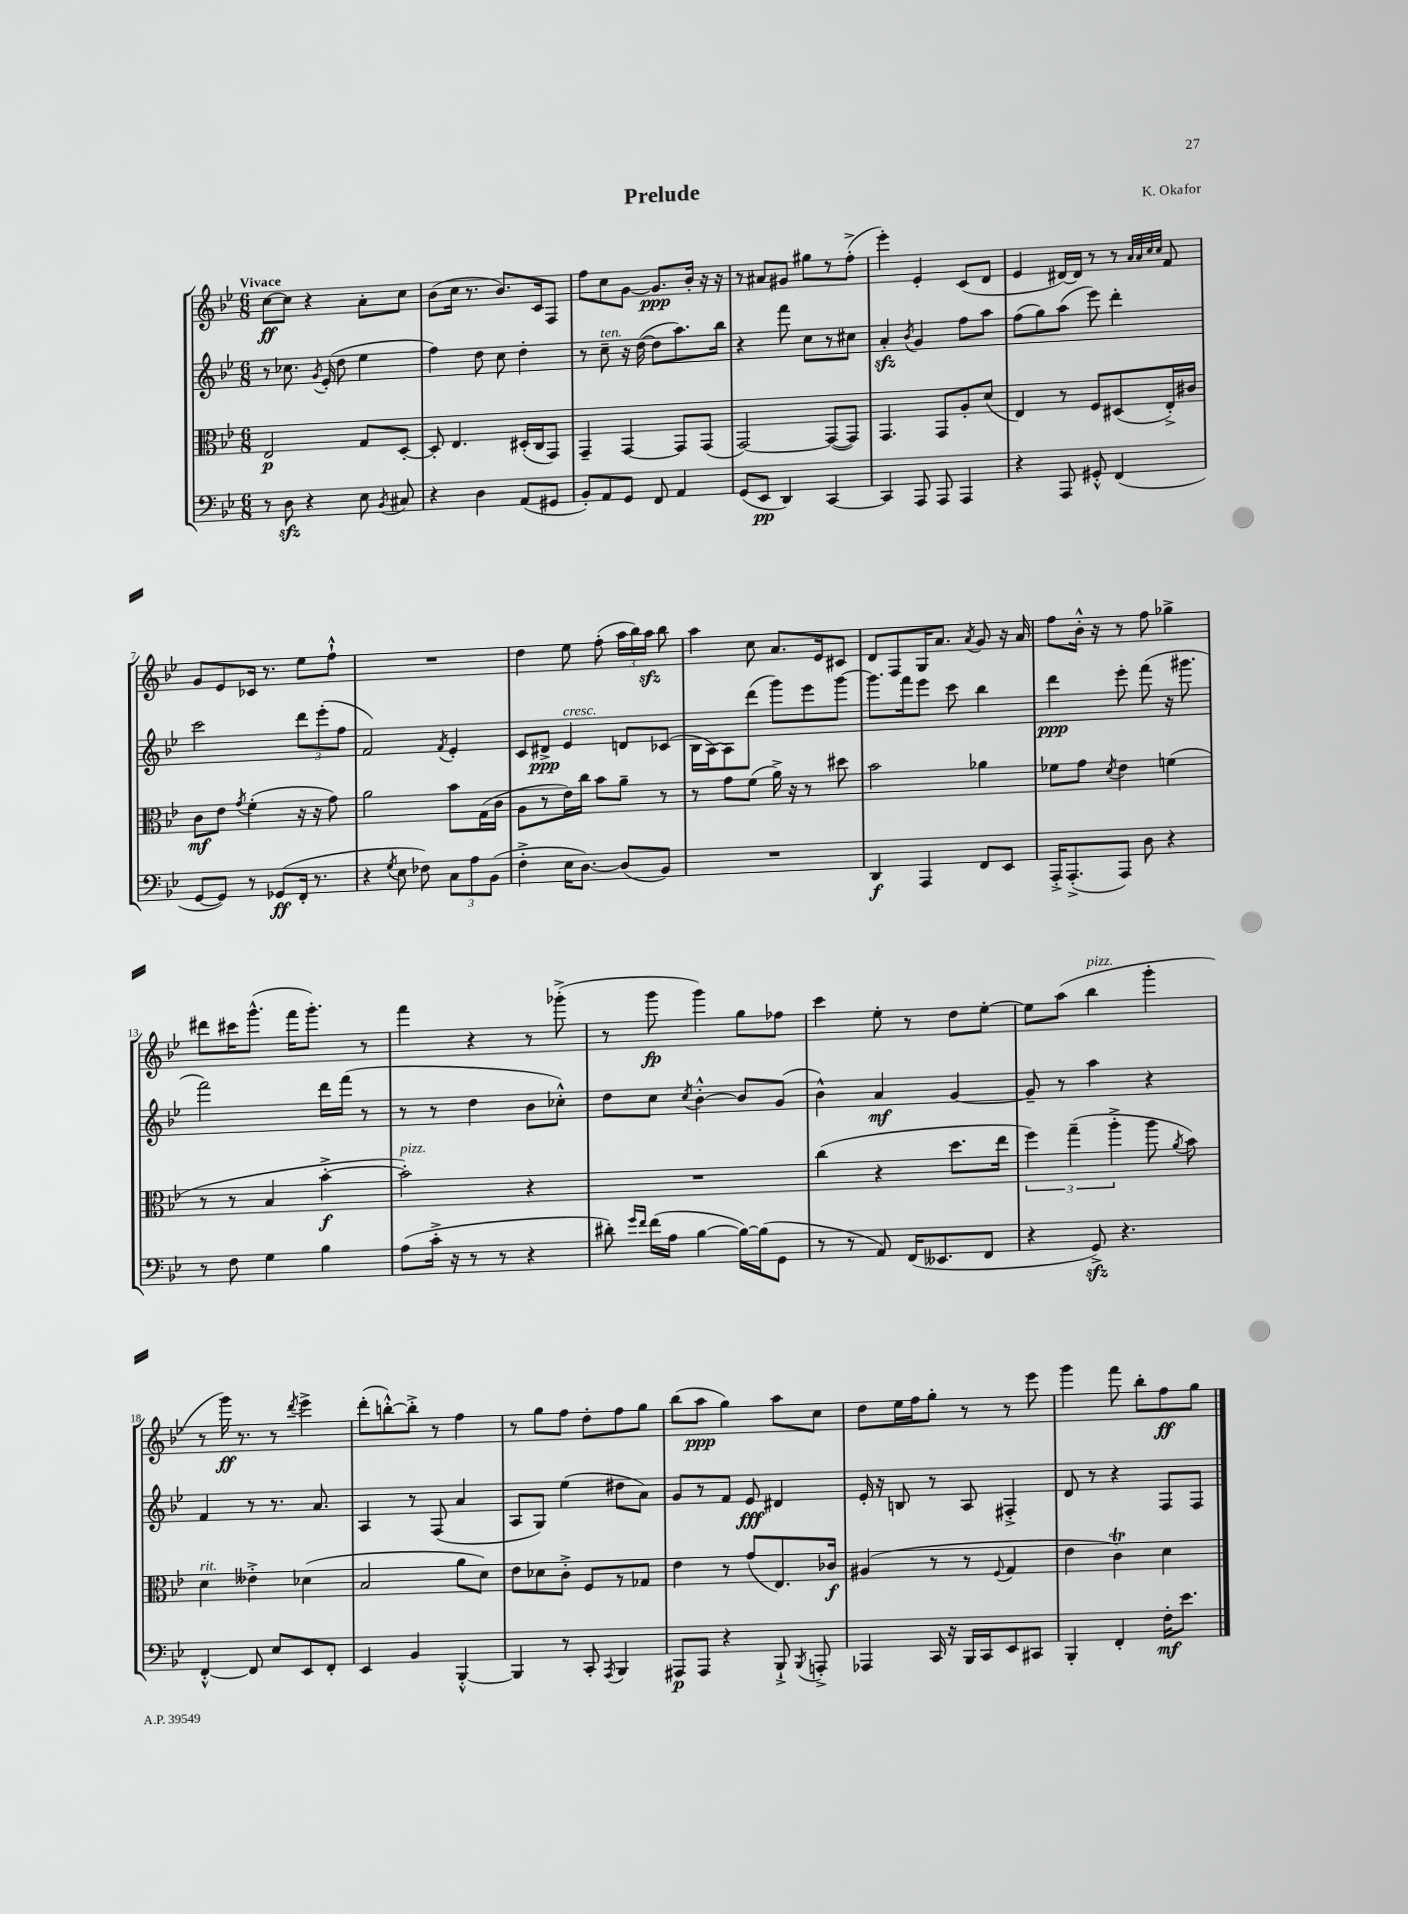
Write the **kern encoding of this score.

**kern	**kern	**kern	**kern
*staff4	*staff3	*staff2	*staff1
*clefF4	*clefC3	*clefG2	*clefG2
*k[b-e-]	*k[b-e-]	*k[b-e-]	*k[b-e-]
*M6/8	*M6/8	*M6/8	*M6/8
8r	2E-/	8r	[8cc\L
8D\	.	8.cc-\	8cc\]J
4r	.	.	4r
.	.	8qg/	.
.	.	(16e-'/	.
.	.	8dd\	.
8E-\	8G/L	4ee-\	8a'\L
8qBB-/	.	.	.
8C#/	[8D'/J	.	8cc\J
=	=	=	=
4r	8D'/]	4ff\)	(8b-\L
.	4.E-/	.	16cc\Jk
.	.	.	8.r
4D\	.	8dd\	.
.	.	8cc\	8.b-/L)
(8AA/L	(16D#'/LL	4dd'\	.
.	16C/J	.	16c/k
8GG#/J	8GG/J)	.	8F/J
=	=	=	=
8BB-'/L)	4GG~/	8r	8ff\L
8AA/	.	8cc~\	8cc\
8GG/J	[4GG/	16r	[8g\J
.	.	([16dd\	.
8FF/	.	8dd\]L	8.g/]L
4AA/	8GG/]L	8.aa\)	.
.	.	.	16b-'/Jk
.	(8GG/J	.	16r
.	.	16bb-\Jk	16r
=	=	=	=
(8GG/L	[2GG/)	4r	8r
8EE-/J	.	.	8a#/L
4DD/)	.	8fff\	8g#/J
.	.	8cc\L	8gg#\L
[4CC/	(8GG/_L	8r	8r
.	8GG/]J)	8cc#\J	(8ff'^\J
=	=	=	=
4CC/]	4.GG/	4a'/	4eee-'\)
.	.	8qb-/	.
8AAA/	.	4g/	4e-'/
8AAA/	8GG/L	.	.
4AAA/	8A'/	8ff\L	(8c/L
.	(8d/J	8aa\J	8d/J
=	=	=	=
4r	4E-/)	(8ff\L	4e-/
.	.	8gg\)	.
8AAA/	8r	(8aa\J	[16d#/LL)
.	.	.	16d#/]JJ
8GG#'^^/	8F/L	8eee-\)	8r
(4FF/	(8D#/	4ddd'\	8r
.	.	.	32qqa/LLL
.	.	.	32qqa/
.	.	.	32qqcc/
.	.	.	32qqcc/JJJ
.	16E-'^/L)	.	8f/
.	16c#/JJ	.	.
=	=	=	=
[8GG/L	8c\L	2ccc\	8g/L
8GG/]J)	8e-\J	.	8e-/
.	8qg/	.	.
8r	(4f'\	.	16c-/Jk
.	.	.	8.r
(8GG-/L	.	.	.
16FF'/Jk	16r	12ddd\L	8ee-\L
8.r	16r	.	.
.	.	(12eee-'\	.
.	8g\)	.	8ff`^^\J
.	.	12ff\J	.
=	=	=	=
4r	2a\	2f/)	2.r
8qG/	.	.	.
8E-\	.	.	.
8F-\)	.	.	.
.	.	8qf/	.
12C\L	8b-\L	4e-'/	.
12A\	.	.	.
.	(16G\L	.	.
(12BB-\J	.	.	.
.	16c\JJ	.	.
=	=	=	=
4F'^\	8A\L	8c/L	4dd\
.	8r	8d#^/J	.
16E-\LK	16e-\L)	4e-/	8ee-\
[8.D\J)	16cc\JJ	.	.
.	8b-\L	.	(8ff'\
(8D/]L	8a~\J	8d/L	24aa\LL
.	.	.	24bb-\)
.	.	.	24aa\JJ
8BB-/J)	8r	(8c-/J	8bb-\
=	=	=	=
2.r	8r	16B-\LL	4aa\
.	.	[16A\J)	.
.	8g\L	8A\]	.
.	(8f\J	(8ddd\J	8cc\
.	16a^\)	8ggg\L)	8.a/L
.	16r	.	.
.	8r	8eee-\	.
.	.	.	16e-/k
.	8dd#\	[8ggg\J	8c#/J
=	=	=	=
4DD/	2b-\	8.ggg\]L	8d/L
.	.	.	8F/
.	.	16fff\k	.
4AAA/	.	8eee-\J	16G/K
.	.	.	8.a/J
.	.	8ccc\	.
.	.	.	8qa/
8FF/L	4a-\	4bb-\	8g/
8EE-/J	.	.	16r
.	.	.	16a/
=	=	=	=
16AAA'^/LK	8f-\L	4ddd\	8ff\L
(8.AAA'^/	.	.	.
.	8g\J	.	16b-'^^\Jk
.	.	.	16r
.	8qd/	.	.
8AAA/J)	4e-\	8eee-'\	8r
8D\	.	(8fff\	8ff\
4r	(4f\	16r	4gg-^\
.	.	8.ggg#\	.
=	=	=	=
8r	8r	2fff\)	8ddd#\L
8F\	8r	.	16ccc#\K
.	.	.	(8.ggg^^\J
4G\	4B-/	.	.
.	.	.	16fff\LK
.	.	.	8.ggg'\J)
4B-\	[4b-'^\	16ddd\LL	.
.	.	(16fff\JJ	.
.	.	8r	8r
=	=	=	=
(8A\L	2b-'\])	8r	4fff\
16c'^\Jk	.	8r	.
16r	.	.	.
8r	.	4dd\	4r
8r	.	.	.
4r	4r	8b-\L	8r
.	.	8cc-'^^\J)	(8ggg-'^\
=	=	=	=
8d#'\)	2.r	8dd\L	8r
16qqg/LL	.	.	.
16qqf/JJ	.	.	.
(16f\LL	.	8cc\J	8ggg\
16A\JJ	.	.	.
.	.	8qcc/	.
[4B-\	.	[4b-'^^\	4ggg\)
16B-\_LL)	.	8b-/]L	8gg\L
(16B-\]J	.	.	.
8GG\J	.	(8g/J	8ff-\J
=	=	=	=
8r	(4cc\	4b-^^\)	4ccc\
8r	.	.	.
8AA/)	4r	4a/	8ee-'\
(16FF/LK	.	.	8r
8.EE--/	.	.	.
.	8.dd\L	[4g/	8dd\L
8FF/J	.	.	[8ee-'\J
.	16ee-\Jk	.	.
=	=	=	=
4r	6ff\)	8g~/]	8ee-\]L
.	.	8r	(8aa\J
.	(6gg~\	.	.
8GG^/)	.	4aa\	4bb-\
.	6aa'^\	.	.
4.r	.	.	.
.	8aa\	4r	4ggg'\
.	8qa/	.	.
.	8b-\)	.	.
=	=	=	=
[4FF'^^/	4d\	4f/	8r
.	.	.	16ggg\)
.	.	.	8.r
8FF/]	4e--'^\	8r	.
8E-/L	.	8.r	8r
.	.	.	8qddd/
8EE-/	(4d-\	.	4eee-^\
.	.	8.a/	.
8FF'/J	.	.	.
=	=	=	=
4EE-/	2B-/	4A/	(8ddd'\L
.	.	.	[8bb'^^\)
4BB-/	.	8r	8bb'^\]J
.	.	(8F/	8r
[4BBB-'^^/	8a\L	4a/	4ff\
.	8d\J)	.	.
=	=	=	=
4BBB-/]	8e-\L	8A/L	8r
.	8d-\	8G/J)	8gg\L
8r	8c'^\J	(4ee-\	8ff\J
8CC'/	8F/L	.	8dd'\L
8qAAA/	.	.	.
4BBB-/	8r	8dd#\L	8ff\
.	8G-/J	8a\J)	8gg\J
=	=	=	=
8AAA#/L	4e-\	8g/L	(8bb-\L
8AAA#/J	.	8r	8aa\J
4r	8r	8f/J	4gg\)
.	(8g/L	8e-/	.
8BBB-`^/	8.E-/)	4d#/	8aa\L
8qBBB-/	.	.	.
8AAA'^/	.	.	8cc\J
.	16c-/Jk	.	.
=	=	=	=
4AAA-/	(4A#/	16e-'/	8dd\L
.	.	16r	.
.	.	8B/	16ee-\L
.	.	.	16ff\J
16CC/	8r	8r	8gg'\J
16r	.	.	.
16BBB-/LL	8r	8A/	8r
16CC/J	.	.	.
.	8qqF/	.	.
8EE-/	4G/	4F#'^/	8r
8CC#/J	.	.	8eee-\
=	=	=	=
4BBB-'/	4e-\	8d/	4ggg\
.	.	8r	.
4FF'/	4c\)	4r	8fff\
.	.	.	8bb-'\L
16F'\LK	4d\	8F/L	8ff\
8.e-\J	.	.	.
.	.	8F/J	8gg\J
==	==	==	==
*-	*-	*-	*-
